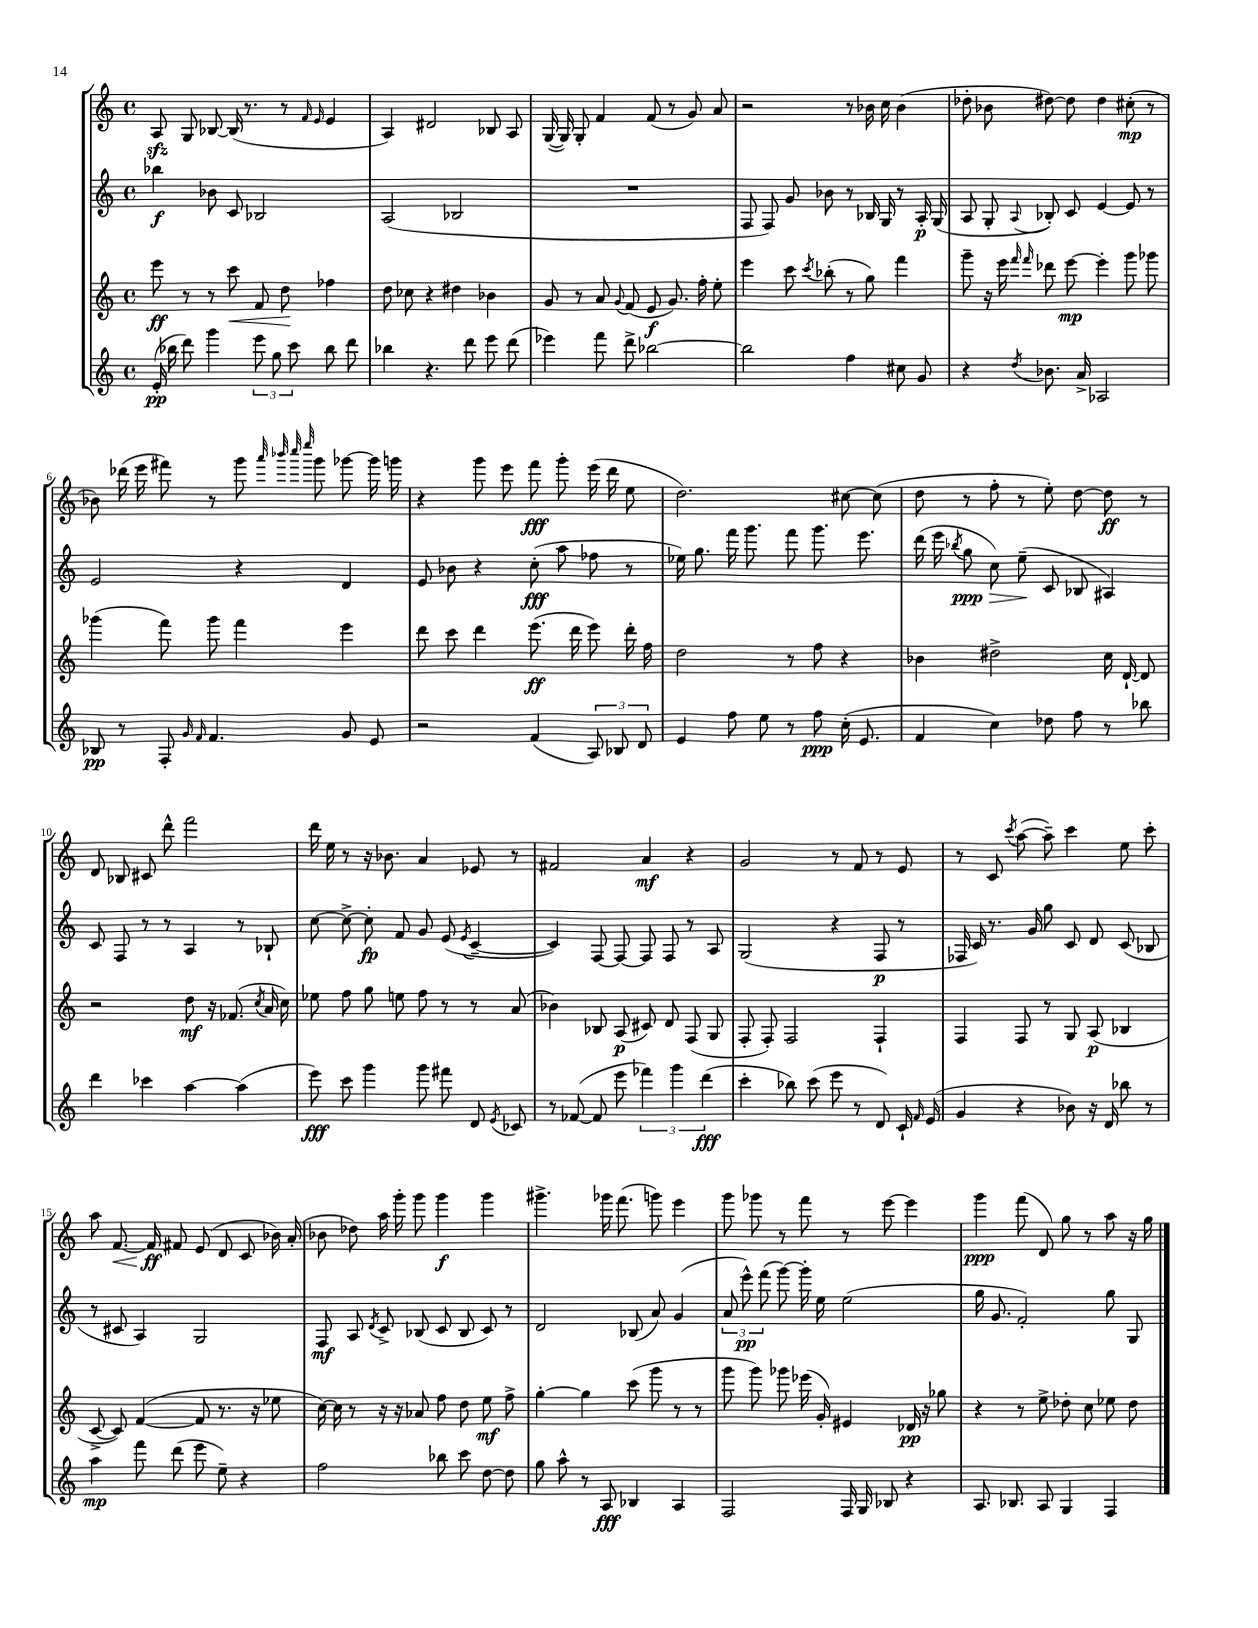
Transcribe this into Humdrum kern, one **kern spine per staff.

**kern	**dynam	**kern	**dynam	**kern	**dynam	**kern	**dynam
*part4	*part4	*part3	*part3	*part2	*part2	*part1	*part1
*staff4	*staff4	*staff3	*staff3	*staff2	*staff2	*staff1	*staff1
*clefG2	*	*clefG2	*	*clefG2	*	*clefG2	*
*k[]	*	*k[]	*	*k[]	*	*k[]	*
*M4/4	*	*M4/4	*	*M4/4	*	*M4/4	*
*met(c)	*	*met(c)	*	*met(c)	*	*met(c)	*
=1	=1	=1	=1	=1	=1	=1	=1
(16e'/	pp	8eee\	ff	4bb-X\	f	8Azz/	.
16bb-X\	.	.	.	.	.	.	.
8ddd\)	.	8r	.	.	.	8G/	.
4ggg\	.	8r	.	8b-X\	.	[8B-X/	.
!	!	!	!LO:HP:b	!	!	!	!
.	.	8ccc\	<	8c/	.	(16B-/]	.
.	.	.	.	.	.	8.r	.
12eee\	.	8f/	.	2B-X/	.	.	.
12gg\	.	.	.	.	.	.	.
.	.	8dd\	.	.	.	8r	.
12ccc\	.	.	.	.	.	.	.
.	.	.	.	.	.	16qqf/	.
.	.	.	.	.	.	16qqe/	.
8bb-\	.	4ff-X\	[	.	.	4e/	.
8ddd\	.	.	.	.	.	.	.
=2	=2	=2	=2	=2	=2	=2	=2
4bb-X\	.	8dd\	.	(2A/	.	4A/)	.
.	.	8cc-X\	.	.	.	.	.
4.r	.	4r	.	.	.	2d#X/	.
.	.	4dd#X\	.	2B-X/	.	.	.
8ddd\	.	.	.	.	.	.	.
8eee\	.	4b-X\	.	.	.	8B-X/	.
(8ddd\	.	.	.	.	.	8A/	.
=3	=3	=3	=3	=3	=3	=3	=3
4eee-X\)	.	8g/	.	1r	.	([16G/	.
.	.	.	.	.	.	16G/])	.
.	.	8r	.	.	.	8G'/	.
8fff\	.	8a/	.	.	.	4f/	.
.	.	8qqg/	.	.	.	.	.
8ddd^\	.	(8f/	.	.	.	.	.
[2bb-X\	.	8e/	f	.	.	(8f/	.
.	.	8.g/)	.	.	.	8r	.
.	.	.	.	.	.	8g/)	.
.	.	16ff'\	.	.	.	.	.
.	.	8ee'\	.	.	.	8a/	.
=4	=4	=4	=4	=4	=4	=4	=4
2bb-\]	.	4eee\	.	8F/	.	2r	.
.	.	.	.	8F/)	.	.	.
.	.	8ccc\	.	8g/	.	.	.
.	.	8qccc/	.	.	.	.	.
.	.	(8bb-X'\	.	8b-X\	.	.	.
4ff\	.	8r	.	8r	.	8r	.
.	.	8gg\)	.	16B-X/	.	16b-X\	.
.	.	.	.	16G/	.	16cc\	.
8cc#X\	.	4fff\	.	8r	.	(4b-\	.
8g/	.	.	.	16A'/	p	.	.
.	.	.	.	(16G/	.	.	.
=5	=5	=5	=5	=5	=5	=5	=5
4r	.	8ggg~\	.	8A/	.	8dd-X'\	.
.	.	16r	.	8G'/	.	8b-X\	.
.	.	16eee\	.	.	.	.	.
.	.	16qqfff/	.	.	.	.	.
8qdd/	.	16qqfff/	.	8qqA/	.	.	.
8.b-X\	.	8ddd-X\	.	8B-X'/)	.	[8dd#X\)	.
.	.	[8eee\	mp	8c/	.	8dd#\]	.
16a^/	.	.	.	.	.	.	.
2A-X/	.	4eee'\]	.	[4e/	.	4dd#\	.
.	.	8ggg\	.	8e/]	.	(8cc#X'\	mp
.	.	8ggg-X\	.	8r	.	8r	.
!!LO:LB:g=z
=6	=6	=6	=6	=6	=6	=6	=6
8B-X/	pp	(4ggg-X\	.	2e/	.	8b-X\)	.
8r	.	.	.	.	.	(16ddd-X\	.
.	.	.	.	.	.	16eee\	.
8F'/	.	8fff\)	.	.	.	8fff#X\)	.
16qqg/	.	.	.	.	.	.	.
16qqf/	.	.	.	.	.	.	.
4.f/	.	8ggg-\	.	.	.	8r	.
.	.	4fff\	.	4r	.	8ggg\	.
.	.	.	.	.	.	32qqaaa/	.
.	.	.	.	.	.	32qqbbb-X/	.
.	.	.	.	.	.	32qqcccc/	.
.	.	.	.	.	.	32qqeeee/	.
.	.	.	.	.	.	8ggg\	.
8g/	.	4eee\	.	4d/	.	[8ggg-X\	.
8e/	.	.	.	.	.	16ggg-\]	.
.	.	.	.	.	.	16gggn\	.
=7	=7	=7	=7	=7	=7	=7	=7
2r	.	8ddd\	.	8e/	.	4r	.
.	.	8ccc\	.	8b-X\	.	.	.
.	.	4ddd\	.	4r	.	8ggg\	.
.	.	.	.	.	.	8eee\	.
(4f/	.	(8.eee\	ff	(8cc'\	fff	8fff\	fff
.	.	.	.	8aa\	.	8ggg'\	.
.	.	16ddd\	.	.	.	.	.
12A/)	.	8eee\)	.	8ff-X\	.	(16eee\	.
.	.	.	.	.	.	16ddd\	.
12B-X/	.	.	.	.	.	.	.
.	.	16ddd'\	.	8r	.	8ee\	.
12d/	.	.	.	.	.	.	.
.	.	16ff\	.	.	.	.	.
=8	=8	=8	=8	=8	=8	=8	=8
4e/	.	2dd\	.	16ee-X\)	.	2.dd\)	.
.	.	.	.	8.gg\	.	.	.
8ff\	.	.	.	16fff\	.	.	.
.	.	.	.	8.ggg\	.	.	.
8ee\	.	.	.	.	.	.	.
8r	.	8r	.	8fff\	.	.	.
8ff\	ppp	8ff\	.	8.ggg\	.	.	.
(16cc'\	.	4r	.	.	.	[8cc#X\	.
8.e/	.	.	.	8.eee\	.	.	.
.	.	.	.	.	.	(8cc#\]	.
=9	=9	=9	=9	=9	=9	=9	=9
4f/	.	4b-X\	.	(16ddd\	.	8dd\	.
.	.	.	.	16eee\	.	.	.
.	.	.	.	8qbb-X/	.	.	.
!	!	!	!	!	!LO:HP:b	!	!
.	.	.	.	8gg\	> ppp	8r	.
4cc\)	.	2dd#X^\	.	8cc\)	.	8ff'\	.
.	.	.	.	(8ee~\	.	8r	.
8dd-X\	.	.	.	8c/	]	8ee'\)	.
8ff\	.	.	.	8B-X/	.	[8dd\	.
8r	.	16cc\	.	4A#X/)	.	8dd\]	ff
.	.	[16d`/	.	.	.	.	.
8bb-X\	.	8d/]	.	.	.	8r	.
!!LO:LB:g=z
=10	=10	=10	=10	=10	=10	=10	=10
4ddd\	.	2r	.	8c/	.	8d/	.
.	.	.	.	8F/	.	8B-X/	.
4ccc-X\	.	.	.	8r	.	8c#X/	.
.	.	.	.	8r	.	8ddd^^\	.
[4aa\	.	8dd\	mf	4A/	.	2fff\	.
.	.	16r	.	.	.	.	.
.	.	(8.f-X/	.	.	.	.	.
(4aa\]	.	.	.	8r	.	.	.
.	.	8qcc/	.	.	.	.	.
.	.	16a/	.	8B-X`/	.	.	.
.	.	16cc\)	.	.	.	.	.
=11	=11	=11	=11	=11	=11	=11	=11
8eee\)	fff	8ee-X\	.	[8cc\	.	16ddd\	.
.	.	.	.	.	.	16ee\	.
8ccc\	.	8ff\	.	8cc^\_	.	8r	.
4ggg\	.	8gg\	.	8cc'\]	fp	16r	.
.	.	.	.	.	.	8.b-X\	.
.	.	8een\	.	8f/	.	.	.
8ggg\	.	8ff\	.	8g/	.	4a/	.
8fff#X\	.	8r	.	(8e/	.	.	.
.	.	.	.	8qe/	.	.	.
8d/	.	8r	.	[4c~/	.	8e-X/	.
8qe/	.	.	.	.	.	.	.
8c-X/	.	(8a/	.	.	.	8r	.
=12	=12	=12	=12	=12	=12	=12	=12
8r	.	4b-X\)	.	4c/])	.	2f#X/	.
([8f-X/	.	.	.	.	.	.	.
8f-/]	.	8B-X/	.	[8F/	.	.	.
8eee\	.	(8A/	p	8F/_	.	.	.
6fff-X\)	.	8c#X/)	.	8F/]	.	4a/	mf
.	.	8d/	.	8F/	.	.	.
6ggg\	.	.	.	.	.	.	.
.	.	(8F/	.	8r	.	4r	.
(6ddd\	fff	.	.	.	.	.	.
.	.	8G/	.	8A/	.	.	.
=13	=13	=13	=13	=13	=13	=13	=13
4ccc'\	.	8F'/	.	(2G/	.	2g/	.
.	.	8F'/)	.	.	.	.	.
8bb-X\)	.	2F/	.	.	.	.	.
(8ccc\	.	.	.	.	.	.	.
8eee\	.	.	.	4r	.	8r	.
8r	.	.	.	.	.	8f/	.
8d/)	.	4F`/	.	8F/	p	8r	.
16c`/	.	.	.	8r	.	8e/	.
16qqf/	.	.	.	.	.	.	.
(16e/	.	.	.	.	.	.	.
=14	=14	=14	=14	=14	=14	=14	=14
4g/	.	4F/	.	16F-X/	.	8r	.
.	.	.	.	16c/)	.	.	.
.	.	.	.	8.r	.	8c/	.
.	.	.	.	.	.	8qccc/	.
4r	.	8F/	.	.	.	([8aa\	.
.	.	.	.	16g/	.	.	.
.	.	8r	.	8gg\	.	8aa~\])	.
8b-X\)	.	8G/	.	8c/	.	4ccc\	.
16r	.	(8A/	p	8d/	.	.	.
16d/	.	.	.	.	.	.	.
8bb-X\	.	4B-X/	.	(8c/	.	8ee\	.
8r	.	.	.	8B-X/	.	8ccc'\	.
!!LO:LB:g=z
=15	=15	=15	=15	=15	=15	=15	=15
4aa\	mp	[8c^/	.	8r	.	8aa\	.
!	!	!	!	!	!	!	!LO:HP:b
.	.	8c/])	.	8c#X/	.	[8.f/	<
8fff\	.	([4f/	.	4A/)	.	.	.
.	.	.	.	.	.	16f/]	ff
(8ddd\	.	.	.	.	.	8f#X/	[
8eee\	.	8f/]	.	2G/	.	(8e/	.
8ee~\)	.	8.r	.	.	.	8d/	.
4r	.	.	.	.	.	8c/	.
.	.	16r	.	.	.	.	.
.	.	8ee-X\	.	.	.	16b-X\)	.
.	.	.	.	.	.	(16a'/	.
=16	=16	=16	=16	=16	=16	=16	=16
2ff\	.	[16cc\)	.	8F/	mf	8b-X\	.
.	.	16cc\]	.	.	.	.	.
.	.	8r	.	8A/	.	8dd-X\)	.
.	.	.	.	8qd/	.	.	.
.	.	16r	.	8c^/	.	16aa\	.
.	.	16r	.	.	.	16ggg'\	.
.	.	8a-X/	.	(8B-X/	.	8ggg\	.
8bb-X\	.	8ff\	.	8c/	.	4ggg\	f
8ccc\	.	8dd\	.	8B-/	.	.	.
[8dd\	.	8ee\	mf	8c/)	.	4ggg\	.
8dd\]	.	8ff^\	.	8r	.	.	.
=17	=17	=17	=17	=17	=17	=17	=17
8gg\	.	[4gg'\	.	2d/	.	4.ggg#X^\	.
8aa^^\	.	.	.	.	.	.	.
8r	.	4gg\]	.	.	.	.	.
8A/	fff	.	.	.	.	16ggg-X\	.
.	.	.	.	.	.	(8.fff\	.
4B-X/	.	(8ccc\	.	(8B-X/	.	.	.
.	.	8ggg\	.	8a/)	.	8gggn\)	.
4A/	.	8r	.	(4g/	.	4eee\	.
.	.	8r	.	.	.	.	.
=18	=18	=18	=18	=18	=18	=18	=18
2F/	.	8ggg\	.	12a/	.	8ggg\	.
.	.	.	.	12eee^^\)	pp	.	.
.	.	8ggg\)	.	.	.	8ggg-X\	.
.	.	.	.	(12fff\	.	.	.
.	.	8ggg-X\	.	[8ggg\)	.	8r	.
.	.	(16eee-X\	.	16ggg'\]	.	8fff\	.
.	.	16g'/)	.	16ee\	.	.	.
16F/	.	4e#X/	.	(2ee\	.	8r	.
16G/	.	.	.	.	.	.	.
8B-X/	.	.	.	.	.	[8eee\	.
4r	.	16d-X/	pp	.	.	4eee\]	.
.	.	16r	.	.	.	.	.
.	.	8gg-X\	.	.	.	.	.
=19	=19	=19	=19	=19	=19	=19	=19
8.A/	.	4r	.	16gg\	.	4ggg\	ppp
.	.	.	.	8.g/	.	.	.
8.B-X/	.	.	.	.	.	.	.
.	.	8r	.	2f'/)	.	(8fff\	.
8A/	.	8ee^\	.	.	.	8d/)	.
4G/	.	8dd-X'\	.	.	.	8gg\	.
.	.	8cc\	.	.	.	8r	.
4F/	.	8ee-X\	.	8gg\	.	8aa\	.
.	.	8dd-\	.	8G/	.	16r	.
.	.	.	.	.	.	16gg\	.
==	==	==	==	==	==	==	==
*-	*-	*-	*-	*-	*-	*-	*-
